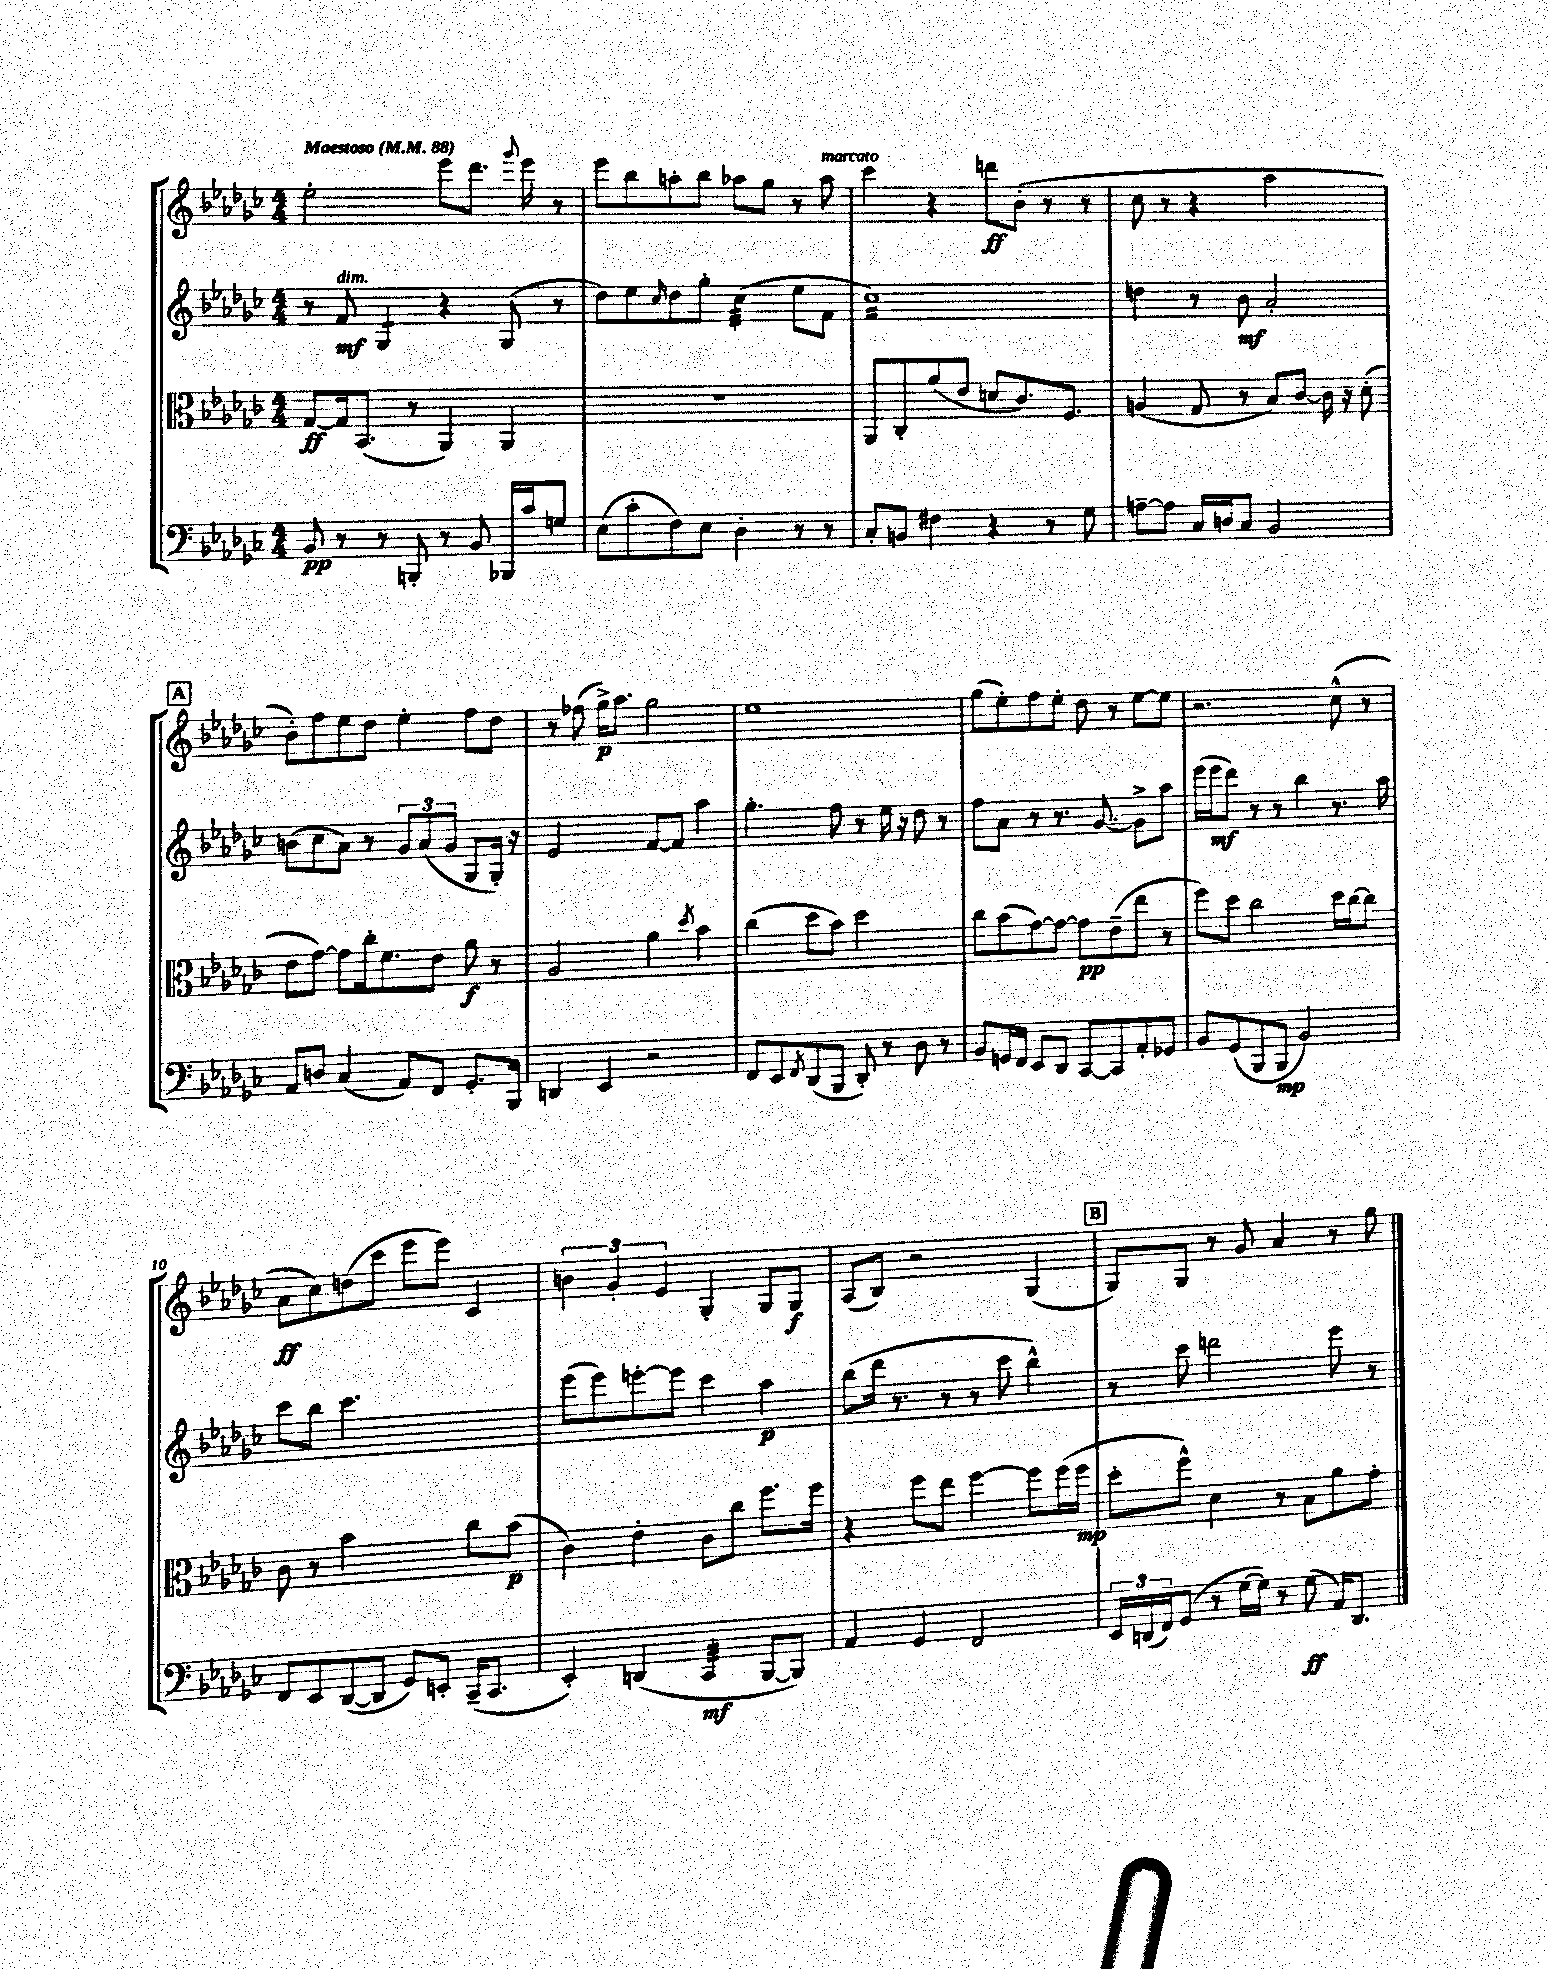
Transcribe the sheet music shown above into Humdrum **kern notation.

**kern	**kern	**kern	**kern
*staff4	*staff3	*staff2	*staff1
*clefF4	*clefC3	*clefG2	*clefG2
*k[b-e-a-d-g-c-]	*k[b-e-a-d-g-c-]	*k[b-e-a-d-g-c-]	*k[b-e-a-d-g-c-]
*M4/4	*M4/4	*M4/4	*M4/4
*MM88	*MM88	*MM88	*MM88
8BB-	[8G-	8r	2ee-'
8r	16G-]	8f	.
.	(8.BB-	.	.
8r	.	4G-	.
8BBB'	8r	.	.
8r	4AA-)	4r	8eee-
8BB-	.	.	8.ddd-
16BBB-	4AA-	(8G-	.
.	.	.	8qqggg-
16c-	.	.	16eee-
8G	.	8r	8r
=	=	=	=
(8E-	1r	8dd-)	8eee-
8c-'	.	8ee-	8bb-
.	.	16qqcc-	.
8F)	.	8dd-	8aa'
8E-	.	8gg-'	8bb-
4D-'	.	(4cc-	8aa-
.	.	.	8gg-
8r	.	8ee-	8r
8r	.	8f	8aa-
=	=	=	=
8C-'	8AA-	1cc-)	4ccc-
8BB	8C-'	.	.
4F#	(8a-	.	4r
.	8e-	.	.
4r	8d	.	8ddd
.	8.c-)	.	(8b-'
8r	.	.	8r
.	8.F	.	.
8G-	.	.	8r
=	=	=	=
[8A~	(4A	4dd	8cc-
8A]	.	.	8r
16C-	8G-	8r	4r
16D	.	.	.
8C-	8r	8b-	.
2BB-	8B-)	2a-'	2aa-
.	[8c-	.	.
.	16c-]	.	.
.	16r	.	.
.	(8d-'	.	.
=	=	=	=
8AA-	8e-	(8b	8b-')
8D	[8g-)	8cc-	8ff
(4C-	8g-]	8a-)	8ee-
.	16cc-'	8r	8dd-
.	8.f	.	.
8AA-)	.	12g-	4ee-'
.	.	(12a-	.
8FF	8e-	.	.
.	.	12g-	.
8.GG-'	8a-	8G-	8ff
.	8r	16G-')	8dd-
16BBB-	.	16r	.
=	=	=	=
4DD	2A-	2e-	8r
.	.	.	(8ff-
4EE-	.	.	16gg-^)
.	.	.	8.aa-
2r	4a-	[8f	2gg-
.	.	8f]	.
.	8qdd-	.	.
.	4b-	4aa-	.
=	=	=	=
8FF	(4cc-	4.gg-'	1ee-
8EE-	.	.	.
8qFF	.	.	.
(8DD-	8dd-	.	.
8BBB-	8b-)	8ff	.
8DD-')	2dd-	8r	.
8r	.	16ee-	.
.	.	16r	.
8D-	.	8dd-	.
8r	.	8r	.
=	=	=	=
8BB-	8cc-	8ff	(8gg-
16GG	(8b-	8a-	8ee-')
16FF	.	.	.
8EE-	[8g-)	8r	8ff
8DD-	8g-_	8.r	8ee-'
[8CC-	8g-]	.	8dd-
.	.	[8.g-	.
8CC-]	(8e-~	.	8r
8AA-'	8ee-	8g-^]	[8ee-
8GG-	8r	8aa-	8ee-]
=	=	=	=
8BB-	8ff)	(16eee-	2.r
.	.	16eee-	.
(8GG-	8dd-	8ddd-)	.
8BBB-	2cc-	8r	.
8BBB-	.	8r	.
2BB-)	.	4bb-	.
.	16dd-	8.r	(8cc-^^
.	[16cc-	.	.
.	8cc-]	.	8r
.	.	16aa-	.
=	=	=	=
8FF	8c-	8ccc-	8a-
8EE-	8r	8bb-	8cc-)
([8DD-	2b-	2.ccc-	(8dd
8DD-]	.	.	8ccc-
8GG-)	.	.	8eee-
8EE'	.	.	8eee-)
(16CC-~	8cc-	.	4c-
8.CC-	.	.	.
.	(8b-	.	.
=	=	=	=
4EE-')	4c-)	(8eee-	6b
.	.	8eee-)	.
.	.	.	6g-'
(4DD	4e-'	[8eee'	.
.	.	.	6e-
.	.	8eee]	.
4CC-	8c-	4ccc-	4G-'
.	8cc-	.	.
[8BBB-	8.ff	4aa-	8G-
8BBB-])	.	.	8G-
.	16ff	.	.
=	=	=	=
4AA-	4r	(8bb-	(8A-
.	.	16ddd-	8B-)
.	.	8.r	.
4GG-	8ff	.	2r
.	8ee-	8r	.
2FF	[4ff	8r	.
.	.	8ccc-	.
.	8ff]	4bb-^^)	(4G-
.	(16ff	.	.
.	16ff	.	.
=	=	=	=
24EE-	8dd-'	8r	8G-)
(24DD	.	.	.
24FF)	.	.	.
(8GG-	8ff^^)	8ccc-	8G-
8r	4d-	2ddd	8r
[16G-	.	.	8g-
16G-])	.	.	.
8r	8r	.	4a-
(8G-	8B-	.	.
16AA-)	8a-	8eee-	8r
8.DD	.	.	.
.	8g-'	8r	8gg-
==	==	==	==
*-	*-	*-	*-
